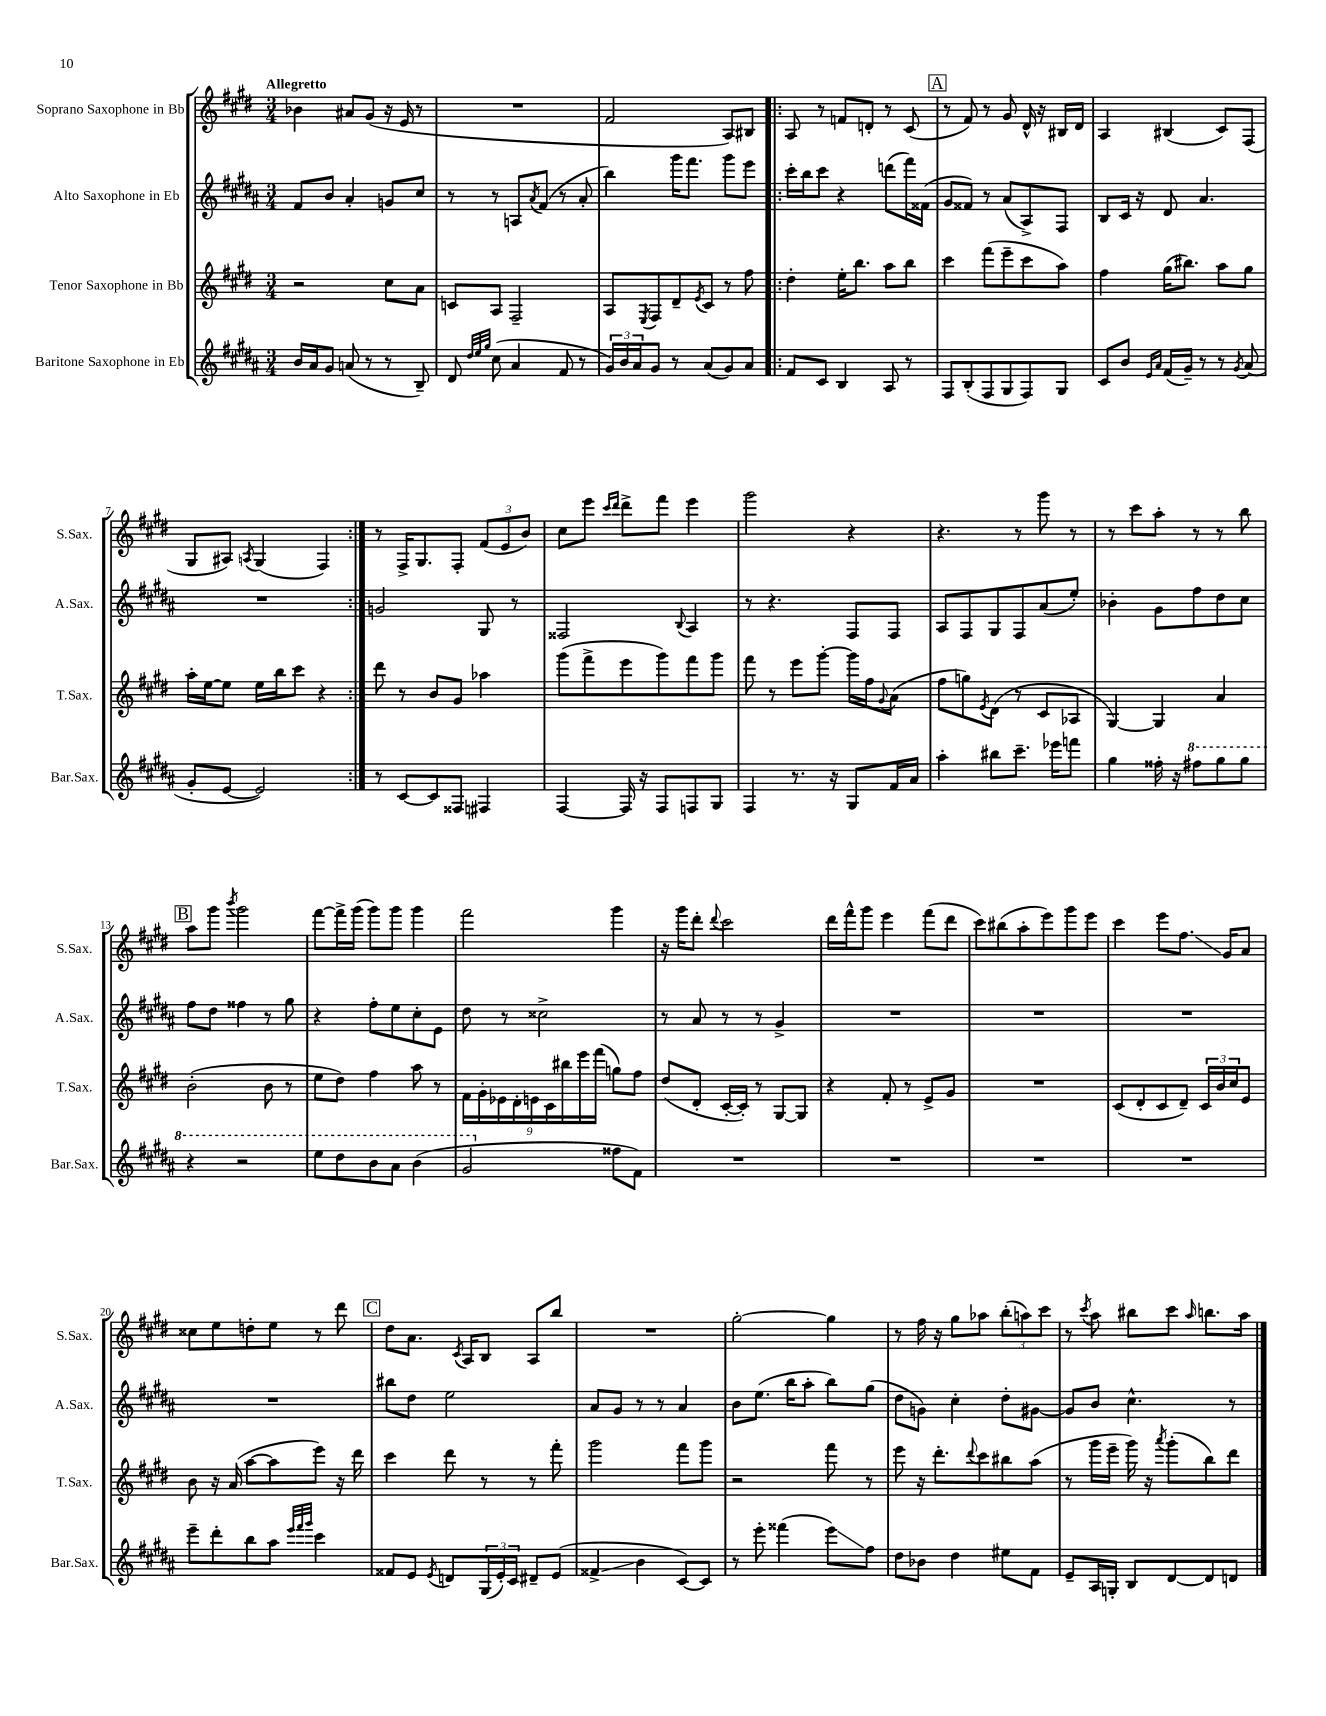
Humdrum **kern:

**kern	**kern	**kern	**kern
*staff4	*staff3	*staff2	*staff1
*clefG2	*clefG2	*clefG2	*clefG2
*k[f#c#g#d#a#]	*k[f#c#g#d#]	*k[f#c#g#d#a#]	*k[f#c#g#d#]
*M3/4	*M3/4	*M3/4	*M3/4
16b/LL	2r	8f#/L	4b-\
16a#/J	.	.	.
8g#/J	.	8b/J	.
(8a/	.	4a#'/	8a#/L
8r	.	.	(8g#/J
8r	8cc#\L	8g/L	16r
.	.	.	16e/
8B~/)	8a\J	8cc#/J	8r
=	=	=	=
8d#/	8c/L	8r	2.r
32qqdd#/LLL	.	.	.
32qqee/	.	.	.
32qqgg#/JJJ	.	.	.
(8cc#\	8A/J	8r	.
4a#/	2F#~/	8A/L	.
.	.	8qa#/	.
.	.	(8f#/J	.
8f#/	.	8r	.
8r	.	8a#'/	.
=	=	=	=
24g#/LL)	8A/L	4bb\)	2f#/
24b/	.	.	.
24a#/J	.	.	.
.	8qE/	.	.
8g#/J	8F#/	.	.
8r	8d#~/	16ggg#\LK	.
.	.	8.fff#\J	.
.	8qe/	.	.
(8a#/L	8c#/J	.	.
8g#/)	8r	8ggg#\L	8A/L)
8a#/J	8ff#\	8eee\J	8B#/J
=!|:	=!|:	=!|:	=!|:
8f#/L	4dd#'\	16ccc#'\LL	8A/
.	.	16bb\J	.
8c#/J	.	8ccc#\J	8r
4B/	16ee'\LK	4r	8f/L
.	8.bb\J	.	.
.	.	.	8d'/J
8A#/	8aa\L	(8ddd\L	8r
8r	8bb\J	16fff#\L)	(8c#/
.	.	(16f##\JJ	.
=	=	=	=
8F#/L	4ccc#\	8g#/L	8r
(8B'/	.	8f##/J)	8f#/)
8F#/	(8fff#\L	8r	8r
8G#/	8eee~\	(8a#/L	8g#/
8F#/)	8ccc#\	8A#^/)	16d#^^/
.	.	.	16r
8G#/J	8aa\J)	8F#/J	16B#/LL
.	.	.	16d#/JJ
=	=	=	=
8c#/L	4ff#\	8B/L	4A/
8b/J	.	16c#/Jk	.
.	.	16r	.
16qqe/LL	.	.	.
16qqa#/JJ	.	.	.
(16f#/LL	(16gg#\LK	8d#/	(4B#/
16g#~/JJ)	8.bb#\J)	.	.
8r	.	4.a#/	.
8r	8aa\L	.	8c#/L)
8qg#/	.	.	.
(8a#/	8gg#\J	.	(8F#/J
=	=	=	=
8g#'/L	16aa'\LL	2.r	8G#/L
.	[16ee\J	.	.
[8e/J	8ee\]J	.	8A#/J)
.	.	.	8qA/
2e/])	16ee\LL	.	(4G#/
.	16bb\J	.	.
.	8ccc#\J	.	.
.	4r	.	4F#/)
=:|!	=:|!	=:|!	=:|!
8r	8ddd#\	2g/	8r
[8c#/L	8r	.	16F#^/LK
.	.	.	8.G#/
8c#/]	8b/L	.	.
8F##/J	8g#/J	.	8F#'/J
4F#/	4aa-\	8G#/	(12f#/L
.	.	.	12e/
.	.	8r	.
.	.	.	12b/J)
=	=	=	=
[4F#/	(8ggg#\L	2F##/	8cc#\L
.	8fff#^\	.	8eee\J
.	.	.	16qqccc#/LL
.	.	.	16qqddd#/JJ
16F#/]	8eee\	.	8ddd#^\L
16r	.	.	.
8F#/L	8ggg#\)	.	8fff#\J
.	.	8qqB/	.
8F/	8fff#\	4A#/	4eee\
8G#/J	8ggg#\J	.	.
=	=	=	=
4F#/	8fff#\	8r	2ggg#\
.	8r	4.r	.
8.r	8eee\L	.	.
.	[8ggg#'\J	.	.
16r	.	.	.
8G#/L	16ggg#\]LL	8F#/L	4r
.	16ff#\J	.	.
.	8qqg#/	.	.
16f#/L	(8a\J	8F#/J	.
16a#/JJ	.	.	.
=	=	=	=
4aa#'\	8ff#\L	8A#/L	4.r
.	8gg\)	8F#/	.
.	8qe/	.	.
8bb#\L	(8d#\J	8G#/	.
8.ccc#~\J	8r	8F#/	8r
.	8c#/L	(8a#/	8ggg#\
16eee-\LK	.	.	.
8fff\J	8A-/J	8ee'/J)	8r
=	=	=	=
4gg#\	[4G#/)	4b-'\	8r
.	.	.	8ccc#\L
16ff##'\	4G#/]	8g#\L	8aa'\J
16r	.	.	.
8fff#\L	.	8ff#\	8r
8ggg#\	4a/	8dd#\	8r
8ggg#\J	.	8cc#\J	8bb\
=	=	=	=
4r	(2b'\	8ff#\L	8aa\L
.	.	8dd#\J	8ggg#\J
.	.	.	8qbbb/
2r	.	4ff##\	2ggg#\
.	8b\	8r	.
.	8r	8gg#\	.
=	=	=	=
8eee\L	8ee\L	4r	[8fff#\L
8ddd#\	8dd#\J)	.	16fff#^\]L
.	.	.	(16ggg#\JJ
8bb\	4ff#\	8ff#'\L	8ggg#\L)
8aa#\J	.	8ee\	8ggg#\J
(4bb\	8aa\	8cc#'\	4ggg#\
.	8r	8e\J	.
=	=	=	=
2gg#/	18f#\LL	8dd#\	2fff#\
.	18g#'\	.	.
.	18e-\	.	.
.	.	8r	.
.	18d#'\	.	.
.	18e\	.	.
.	.	2cc##^\	.
.	18c#\	.	.
.	18bb#\	.	.
.	18eee\	.	.
.	(18fff#\JJ	.	.
8ff##\L	8gg\L)	.	4ggg#\
8f#\J)	8ff#\J	.	.
=	=	=	=
2.r	(8dd#/L	8r	16r
.	.	.	16ggg#\LK
.	8d#'/J	8a#/	8ddd#'\J
.	.	.	8qqddd#/
.	[16c#'/LL	8r	2ccc#\
.	16c#'/]JJ)	.	.
.	8r	8r	.
.	[8G#/L	4g#^/	.
.	8G#/]J	.	.
=	=	=	=
2.r	4r	2.r	16ddd#\LL
.	.	.	16fff#^^\J
.	.	.	8ggg#\J
.	8f#'/	.	4eee\
.	8r	.	.
.	8e^/L	.	(8fff#\L
.	8g#/J	.	8ddd#\J
=	=	=	=
2.r	2.r	2.r	8ccc#\L)
.	.	.	(8bb#\
.	.	.	8aa'\
.	.	.	8eee\)
.	.	.	8ggg#\
.	.	.	8eee\J
=	=	=	=
2.r	(8c#/L	2.r	4ccc#\
.	8d#'/	.	.
.	8c#/	.	8eee\L
.	8d#~/J)	.	8.ff#\J
.	24c#/LL	.	.
.	24b/	.	.
.	.	.	16g#/LK
.	24cc#/J	.	.
.	8e/J	.	8a/J
=	=	=	=
8eee~\L	8b\	2.r	8cc##\L
8ddd#'\	16r	.	8ee\
.	(16a/	.	.
8bb\	[8aa\L	.	8dd'\
8aa#\J	8aa\]	.	8ee\J
32qqeee/LLL	.	.	.
32qqfff#/	.	.	.
32qqggg#/JJJ	.	.	.
4ccc#\	8eee\J)	.	8r
.	16r	.	8ddd#\
.	16ddd#\	.	.
=	=	=	=
8f##/L	4ccc#\	8bb#\L	8dd#\L
8e/J	.	8dd#\J	8.a\J
8qe/	.	.	.
8d/L	8ddd#\	2ee\	.
.	.	.	8qc#/
.	.	.	16A/LK
(24G#/L	8r	.	8B/J
24e'/)	.	.	.
24c#/JJ	.	.	.
8d#~/L	8r	.	8A/L
(8e/J	8fff#'\	.	8bb/J
=	=	=	=
4f##^/	2ggg#\	8a#/L	2.r
.	.	8g#/J	.
4b\	.	8r	.
.	.	8r	.
[8c#/L)	8fff#\L	4a#/	.
8c#/]J	8ggg#\J	.	.
=	=	=	=
8r	2r	8b\L	[2gg#'\
8eee'\	.	(8.ee\J	.
(4fff##\	.	.	.
.	.	16bb\LK	.
.	.	8aa#'\J	.
8eee\L)	8fff#\	8bb\L)	4gg#\]
8ff#\J	8r	(8gg#\J	.
=	=	=	=
8dd#\L	8eee\	8dd#\L	8r
8b-\J	16r	8g\J)	16ff#\
.	8.ddd#'\L	.	16r
4dd#\	.	4cc#'\	8gg#\L
.	8qqddd#/	.	.
.	8ccc#\	.	8aa-\J
8ee#\L	8bb#\	8dd#'\L	(12bb'\L
.	.	.	12aa\)
8f#\J	(8aa\J	[8g#\J	.
.	.	.	12ccc#\J
=	=	=	=
8e~/L	8r	8g#/]L	8r
.	.	.	8qccc#/
16A#/L	16ggg#\LL	8b/J	8aa\
16G'/JJ	16eee~\JJ	.	.
8B/L	16ggg#\)	4.cc#^^\	8bb#\L
.	16r	.	.
.	8qaaa/	.	.
[8d#/	(8ggg#'\L	.	8ccc#\J
.	.	.	16qqaa/
8d#/]	8bb\)	.	8.bb\L
8d/J	8ddd#\J	8r	.
.	.	.	16aa\Jk
==	==	==	==
*-	*-	*-	*-
